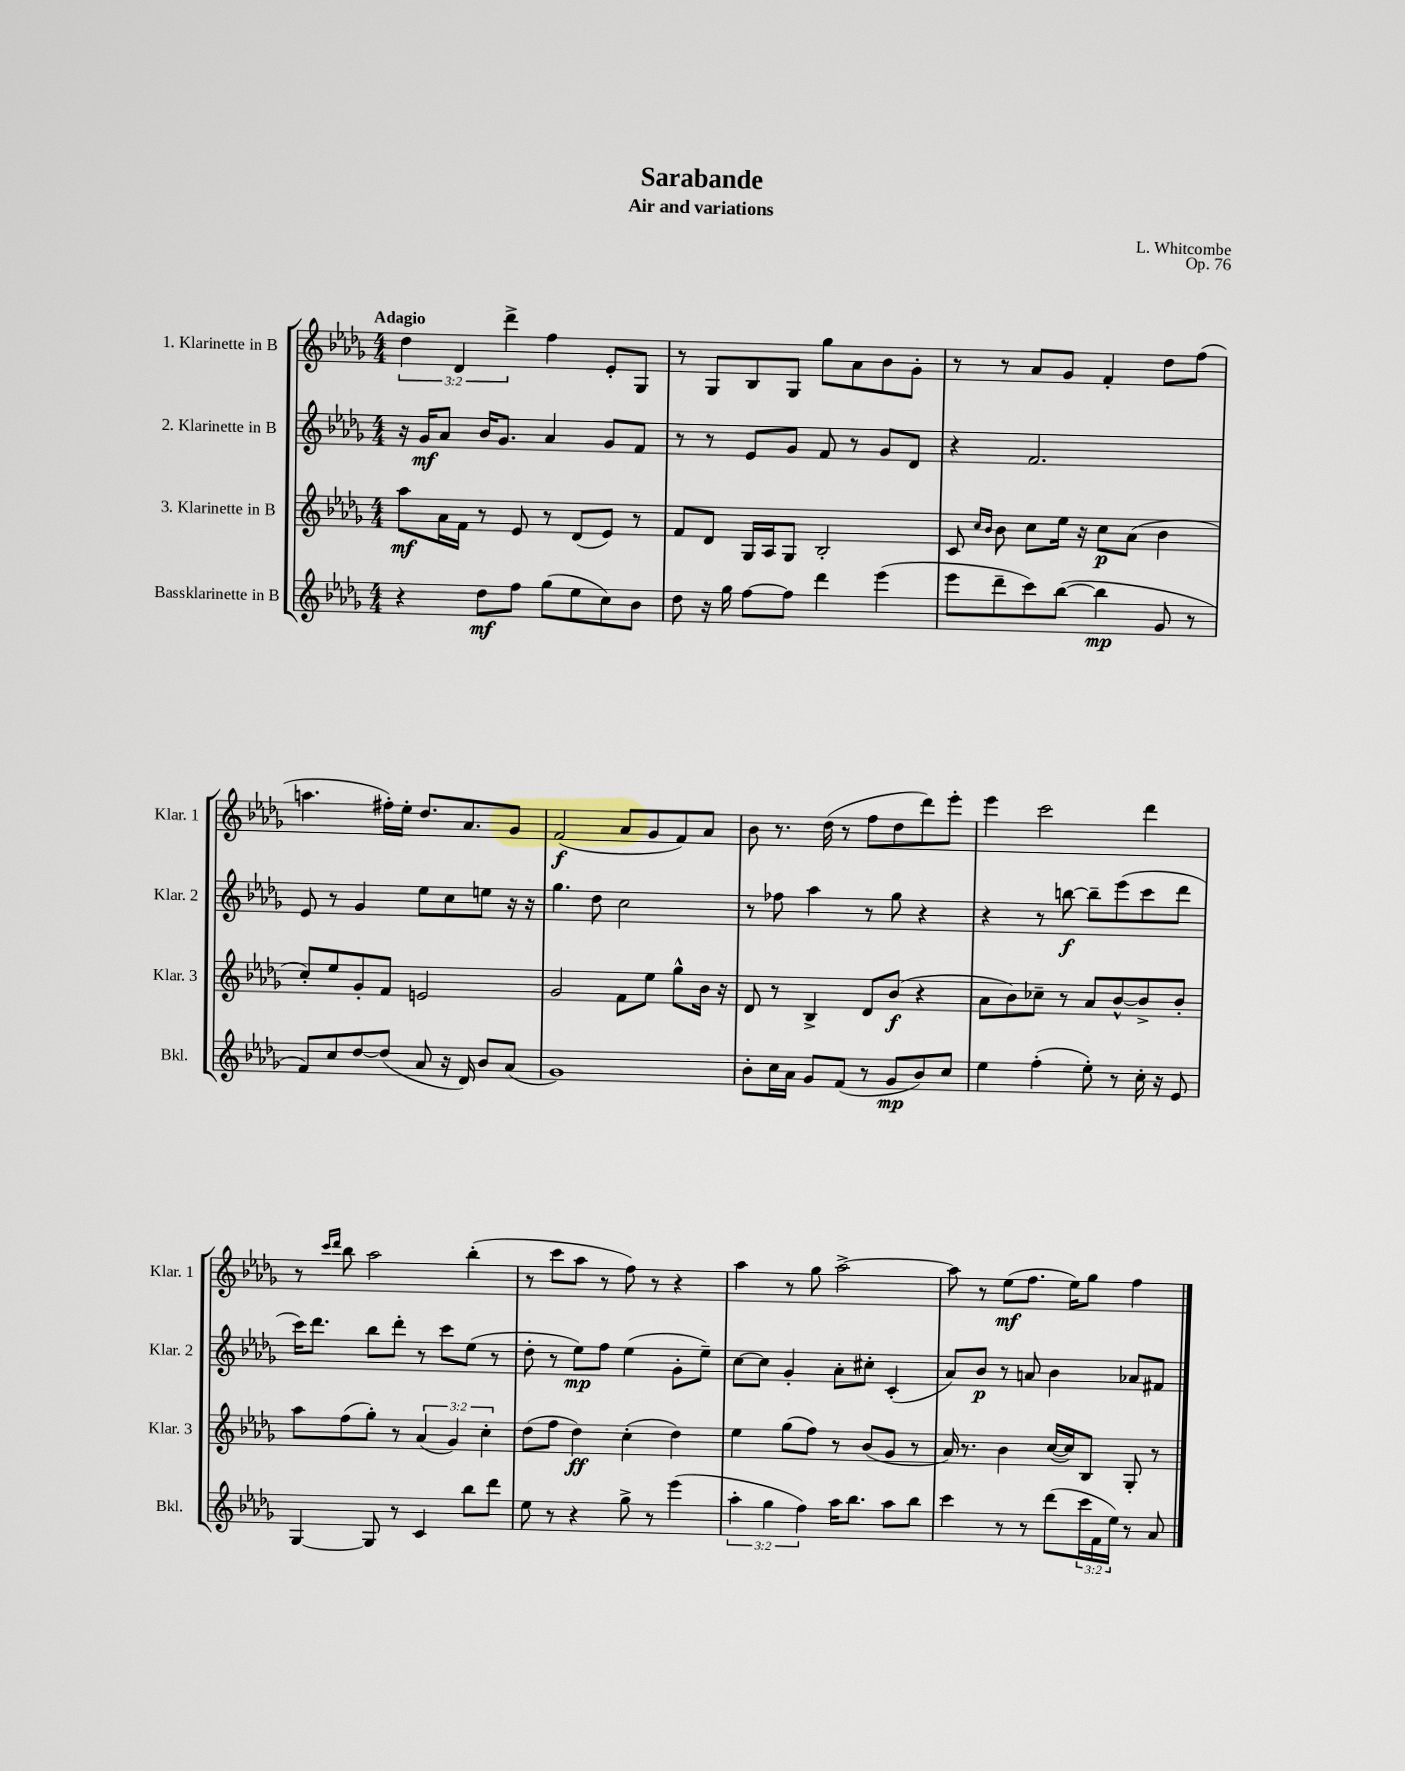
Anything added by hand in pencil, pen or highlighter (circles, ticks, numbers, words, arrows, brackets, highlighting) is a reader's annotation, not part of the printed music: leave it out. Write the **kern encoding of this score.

**kern	**dynam	**kern	**dynam	**kern	**dynam	**kern	**dynam
*part4	*part4	*part3	*part3	*part2	*part2	*part1	*part1
*staff4	*staff4	*staff3	*staff3	*staff2	*staff2	*staff1	*staff1
*I"Bassklarinette in B	*	*I"3. Klarinette in B	*	*I"2. Klarinette in B	*	*I"1. Klarinette in B	*
*I'Bkl.	*	*I'Klar. 3	*	*I'Klar. 2	*	*I'Klar. 1	*
*clefG2	*	*clefG2	*	*clefG2	*	*clefG2	*
*k[b-e-a-d-g-]	*	*k[b-e-a-d-g-]	*	*k[b-e-a-d-g-]	*	*k[b-e-a-d-g-]	*
*M4/4	*	*M4/4	*	*M4/4	*	*M4/4	*
=1	=1	=1	=1	=1	=1	=1	=1
!	!	!	!	!	!	!LO:TX:a:B:t=Adagio	!
4r	.	8aa-\L	mf	16r	.	6dd-\	.
.	.	.	.	16g-/KL	mf	.	.
.	.	16a-\L	.	8a-/J	.	.	.
.	.	.	.	.	.	6d-/	.
.	.	16f\JJ	.	.	.	.	.
8dd-\L	mf	8r	.	16b-/KL	.	.	.
.	.	.	.	8.g-/J	.	.	.
.	.	.	.	.	.	6ddd-^\	.
8ff\J	.	8e-/	.	.	.	.	.
(8gg-\L	.	8r	.	4a-/	.	4ff\	.
8ee-\	.	(8d-/L	.	.	.	.	.
8cc\)	.	8e-/J)	.	8g-/L	.	8e-'/L	.
8b-\J	.	8r	.	8f/J	.	8G-/J	.
=2	=2	=2	=2	=2	=2	=2	=2
8dd-\	.	8f/L	.	8r	.	8r	.
16r	.	8d-/J	.	8r	.	8G-/L	.
16gg-\	.	.	.	.	.	.	.
[8ff\L	.	16G-/LL	.	8e-/L	.	8B-/	.
.	.	16A-/J	.	.	.	.	.
8ff\J]	.	8G-/J	.	8g-/J	.	8G-/J	.
4ddd-\	.	2B-'/	.	8f/	.	8gg-\L	.
.	.	.	.	8r	.	8a-\	.
(4eee-\	.	.	.	8g-/L	.	8b-\	.
.	.	.	.	8d-/J	.	8g-'\J	.
=3	=3	=3	=3	=3	=3	=3	=3
8eee-\L	.	8c/	.	4r	.	8r	.
.	.	16qqcc/LL	.	.	.	.	.
.	.	16qqb-/JJ	.	.	.	.	.
8ddd-~\	.	8b-\	.	.	.	8r	.
8ccc\)	.	8cc\L	.	2.f/	.	8a-/L	.
([8bb-\J	.	16ee-\Jk	.	.	.	8g-/J	.
.	.	16r	.	.	.	.	.
4bb-\]	mp	8cc\L	p	.	.	4f'/	.
.	.	(8a-\J	.	.	.	.	.
8g-/	.	4b-\	.	.	.	8dd-\L	.
8r	.	.	.	.	.	(8ff\J	.
!!LO:LB:g=z
=4	=4	=4	=4	=4	=4	=4	=4
8f/L)	.	8cc'/L)	.	8e-/	.	4.aan\	.
8cc/	.	8ee-/	.	8r	.	.	.
[8dd-/	.	8g-'/	.	4g-/	.	.	.
(8dd-/J]	.	8f/J	.	.	.	16ff#X'\LL)	.
.	.	.	.	.	.	16ee-'\JJ	.
8a-/	.	2en/	.	8ee-\L	.	8.dd-/L	.
16r	.	.	.	8cc\	.	.	.
16d-/)	.	.	.	.	.	8.a-/	.
8b-/L	.	.	.	8een\J	.	.	.
(8a-/J	.	.	.	16r	.	8g-/J	.
.	.	.	.	16r	.	.	.
=5	=5	=5	=5	=5	=5	=5	=5
1g-)	.	2g-/	.	4.gg-\	.	(2f/	f
.	.	.	.	8dd-\	.	.	.
.	.	8f\L	.	2cc\	.	8a-/L	.
.	.	8ee-\J	.	.	.	8g-/	.
.	.	8gg-^^\L	.	.	.	8f/)	.
.	.	16b-\Jk	.	.	.	8a-/J	.
.	.	16r	.	.	.	.	.
=6	=6	=6	=6	=6	=6	=6	=6
8b-'\L	.	8d-/	.	8r	.	8b-\	.
16cc\L	.	8r	.	8ff-X\	.	8.r	.
16a-\JJ	.	.	.	.	.	.	.
8g-/L	.	4B-^/	.	4aa-\	.	.	.
.	.	.	.	.	.	(16dd-\	.
(8f/J	.	.	.	.	.	8r	.
8r	.	8d-/L	.	8r	.	8ff\L	.
8g-/L	mp	(8b-/J	f	8gg-\	.	8dd-\	.
8b-/)	.	4r	.	4r	.	8ddd-\)	.
8cc/J	.	.	.	.	.	8eee-'\J	.
=7	=7	=7	=7	=7	=7	=7	=7
4ee-\	.	8a-\L	.	4r	.	4eee-\	.
.	.	8b-\)	.	.	.	.	.
(4ff'\	.	8cc-X~\J	.	8r	.	2ccc\	.
.	.	8r	.	[8bbn\	f	.	.
8ee-'\)	.	8a-/L	.	8bb~\L]	.	.	.
8r	.	[8b-^^/	.	(8eee-\	.	.	.
16cc'\	.	8b-^/]	.	8ccc\	.	4ddd-\	.
16r	.	.	.	.	.	.	.
8e-/	.	8b-'/J	.	8ddd-\J	.	.	.
!!LO:LB:g=z
=8	=8	=8	=8	=8	=8	=8	=8
[4G-/	.	8aa-\L	.	16ccc\KL)	.	8r	.
.	.	.	.	8.ddd-\J	.	.	.
.	.	.	.	.	.	16qqccc/LL	.
.	.	.	.	.	.	16qqddd-/JJ	.
.	.	(8ff\	.	.	.	8bb-\	.
8G-/]	.	8gg-'\J)	.	8bb-\L	.	2aa-\	.
8r	.	8r	.	8ddd-'\J	.	.	.
4c/	.	(6a-/	.	8r	.	.	.
.	.	.	.	8ccc\L	.	.	.
.	.	6g-/)	.	.	.	.	.
8bb-\L	.	.	.	(8ee-\J	.	(4bb-'\	.
.	.	6cc'\	.	.	.	.	.
8ddd-\J	.	.	.	8r	.	.	.
=9	=9	=9	=9	=9	=9	=9	=9
8ee-\	.	(8dd-\L	.	8dd-'\	.	8r	.
8r	.	8ff\J	.	8r	.	8ccc\L	.
4r	.	4dd-\)	ff	8ee-\L)	mp	8aa-\J	.
.	.	.	.	8ff\J	.	8r	.
8gg-^\	.	(4cc'\	.	(4ee-\	.	8ff\)	.
8r	.	.	.	.	.	8r	.
(4eee-\	.	4dd-\)	.	8g-'\L	.	4r	.
.	.	.	.	8ee-~\J)	.	.	.
=10	=10	=10	=10	=10	=10	=10	=10
6aa-'\	.	4ee-\	.	[8cc\L	.	4aa-\	.
.	.	.	.	8cc\J]	.	.	.
6gg-\	.	.	.	.	.	.	.
.	.	(8gg-\L	.	4g-'/	.	8r	.
6ff\)	.	.	.	.	.	.	.
.	.	8ff\J)	.	.	.	8gg-\	.
16aa-\KL	.	8r	.	8a-'\L	.	[2aa-^\	.
8.bb-\J	.	.	.	.	.	.	.
.	.	(8b-/L	.	8cc#X'\J	.	.	.
8aa-\L	.	8g-/J	.	(4c'/	.	.	.
8bb-\J	.	8r	.	.	.	.	.
=11	=11	=11	=11	=11	=11	=11	=11
4ccc\	.	16a-/)	.	8a-/L)	.	8aa-\]	.
.	.	8.r	.	.	.	.	.
.	.	.	.	8b-/J	p	8r	.
8r	.	4b-\	.	8r	.	(8ee-\L	mf
8r	.	.	.	8an/	.	8.ff\J	.
(8ddd-\L	.	([16cc/LL	.	4b-\	.	.	.
.	.	16cc/J])	.	.	.	16ee-\KL)	.
24ccc\L	.	8B-/J	.	.	.	8gg-\J	.
24f\	.	.	.	.	.	.	.
24ee-\JJ)	.	.	.	.	.	.	.
8r	.	8G-'/	.	8a-X/L	.	4ff\	.
8a-/	.	8r	.	8f#X/J	.	.	.
==	==	==	==	==	==	==	==
*-	*-	*-	*-	*-	*-	*-	*-
